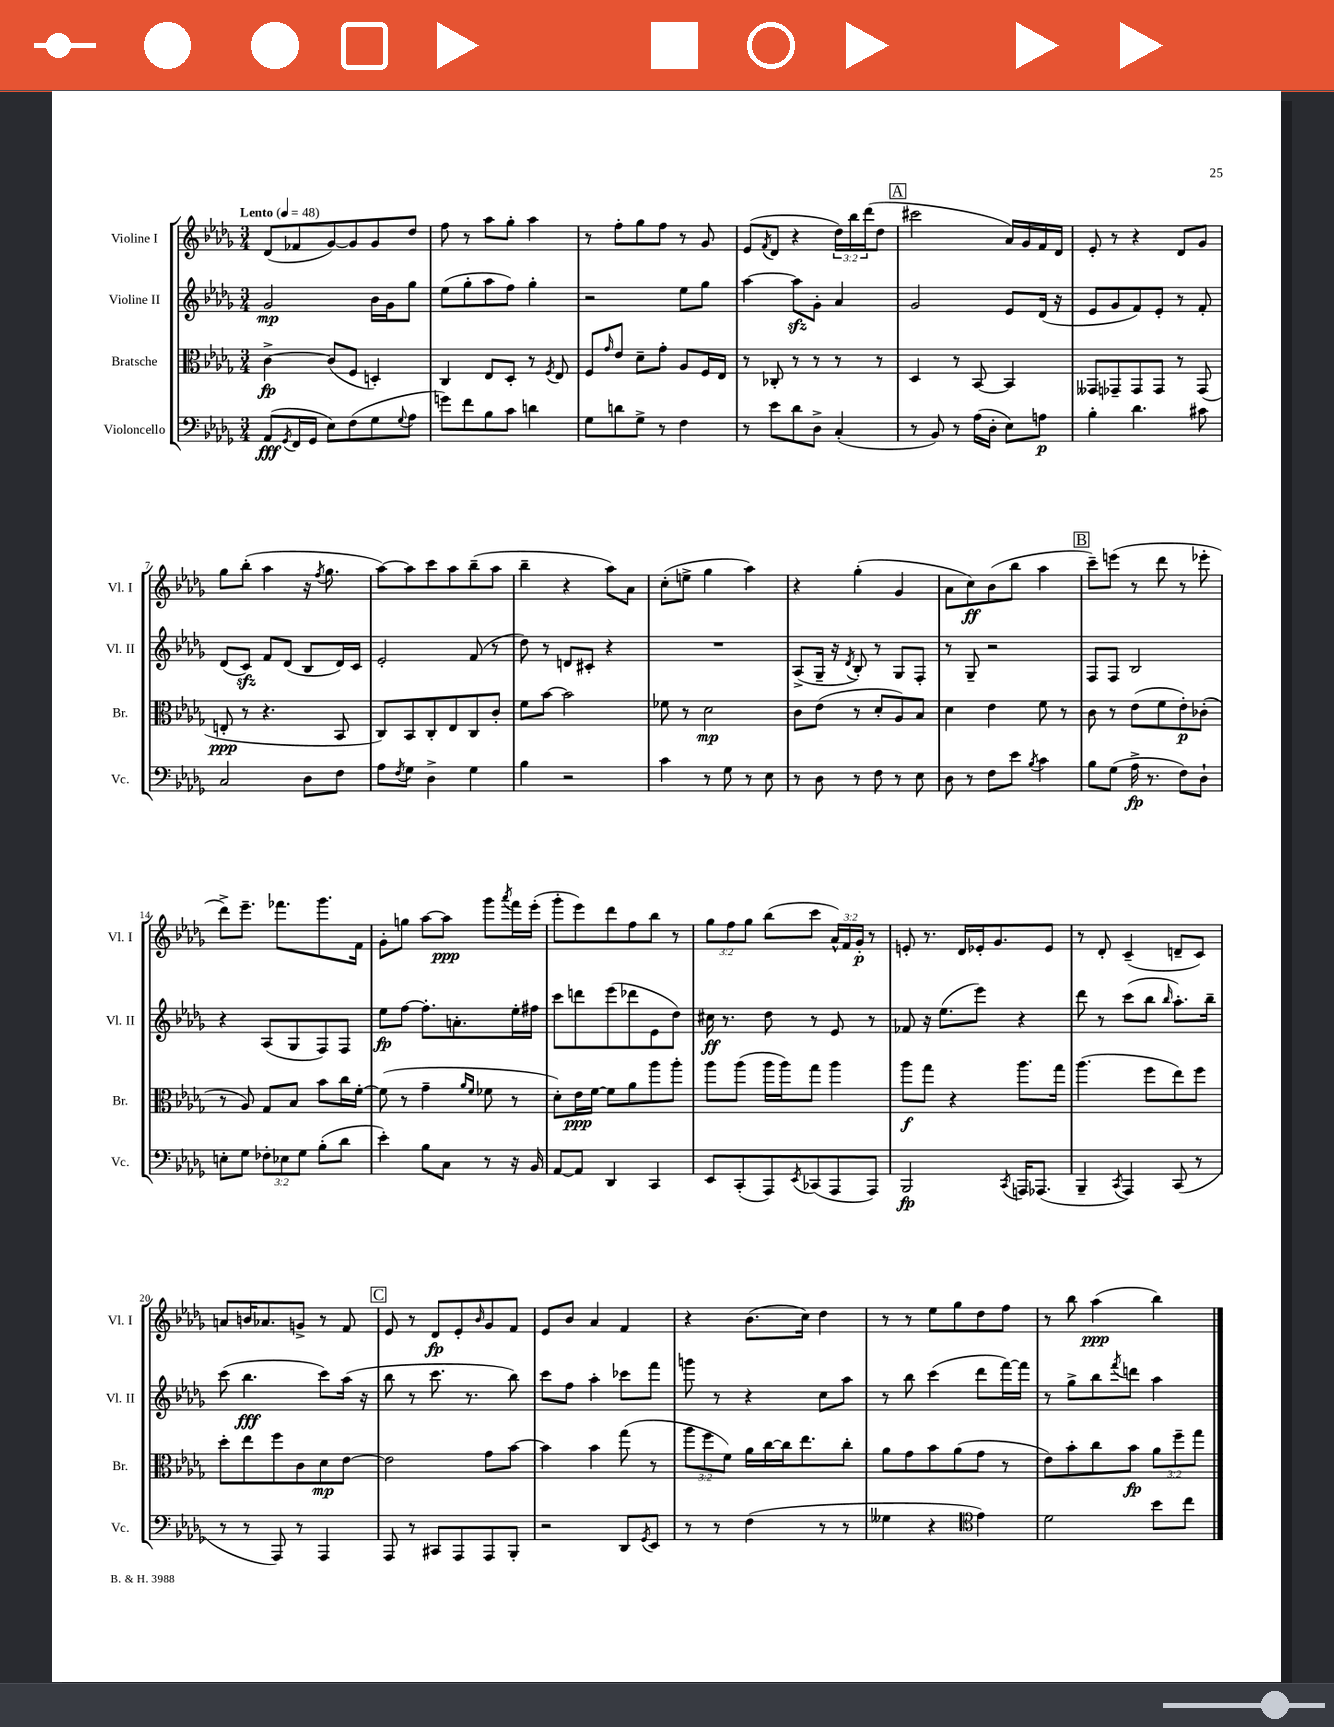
<<
\new StaffGroup <<
\new Staff = "s0" \with { instrumentName = "Violine I" shortInstrumentName = "Vl. I" } {
    \clef treble \key des \major \numericTimeSignature \time 3/4 \override Staff.TupletNumber.text = #tuplet-number::calc-fraction-text \tempo "Lento" 4 = 48
    des'8( fes'8 ges'8~) ges'8 ges'8 des''8 |
    f''8 r8 aes''8 ges''8-. aes''4 |
    r8 f''8-. ges''8 f''8 r8 ges'8 |
    ees'8( \acciaccatura { f'8 } des'8 r4 \tuplet 3/2 { des''16) bes''16 des'''16( } des''8 |
    \mark \markup { \box "A" } cis'''2 aes'16) ges'16 f'16 des'16 |
    ees'8-. r8 r4 des'8 ges'8 |
    ges''8 bes''8-.( aes''4 r16 \acciaccatura { f''8 } ges''8. |
    aes''8~) aes''8 c'''8 aes''8 bes''8--( aes''8 |
    bes''4-- r4 aes''8) aes'8 |
    c''8-.( e''8-> ges''4 aes''4) |
    r4 ges''4-.( ges'4 |
    aes'8 c''8\ff) bes'8( bes''8 aes''4 |
    \mark \markup { \box "B" } c'''8--) e'''8( r8 des'''8 r8 ees'''8-. |
    des'''8->) ees'''8.-- fes'''8. ges'''8. f'16 |
    ges'8-. g''8 aes''8~ aes''8\ppp ges'''8 \acciaccatura { aes'''8 } f'''16 ees'''16-.( |
    ges'''8-. ees'''8) des'''8 f''8 bes''8 r8 |
    \tuplet 3/2 { ges''8 f''8 ges''8 } bes''8( c'''8 \tuplet 3/2 { aes'16-^) f'16 ges'16-.\p } r8 |
    e'8-. r8. des'16 ees'16-. ges'8. ees'8 |
    r8 des'8-. c'4--( d'8-- c'8) |
    a'8 b'16 aes'8. g'8-> r8 f'8 |
    \mark \markup { \box "C" } ees'8 r8 des'8\fp ees'8-. \grace { bes'16 } ges'8 f'8 |
    ees'8 bes'8 aes'4 f'4 |
    r4 bes'8.( c''16) des''4 |
    r8 r8 ees''8 ges''8 des''8 f''8 |
    r8 bes''8 aes''4\ppp( bes''4) \bar "|." |
}
\new Staff = "s1" \with { instrumentName = "Violine II" shortInstrumentName = "Vl. II" } {
    \clef treble \key des \major \numericTimeSignature \time 3/4
    ges'2\mp bes'16 ges'16 ges''8 |
    ees''8( ges''8-. aes''8 f''8) ges''4-. |
    r2 ees''8 ges''8 |
    aes''4~ aes''8\sfz ges'8-. aes'4 |
    \mark \markup { \box "A" } ges'2 ees'8 des'16( r16 |
    ees'8 ges'8 f'8) ees'8-. r8 f'8-. |
    des'8( c'8\sfz) f'8 des'8( bes8 des'16) c'16 |
    ees'2-. f'8( r8 |
    des''8) r8 d'8 cis'8-. r4 |
    R2. |
    aes8->( ges16-- r16 \acciaccatura { des'8 } bes8-.) r8 ges8 f8-. |
    r8 ges8-- r2 |
    \mark \markup { \box "B" } f8 f8 bes2 |
    r4 aes8( ges8 f8) f8 |
    ees''8\fp f''8~ f''8.-. a'8.-. ees''16-. fis''16 |
    c'''8 d'''8 ees'''8( des'''8 ees'8 des''8) |
    cis''16\ff r8. des''8 r8 ees'8 r8 |
    fes'8 r16 ees''8.( ees'''8) r4 |
    des'''8 r8 c'''8( bes''8 \grace { bes''16 } aes''8.-.) bes''16-- |
    c'''8( bes''4.\fff c'''8) aes''16( r16 |
    \mark \markup { \box "C" } bes''8 r8 c'''8. r8. bes''8) |
    c'''8 f''8 aes''4-. ces'''8 f'''8 |
    g'''8 r8 r4 c''8 aes''8 |
    r8 bes''8 c'''4( des'''8 f'''16~) f'''16 |
    r8 ges''8-> bes''8 \acciaccatura { f'''8 } d'''8 aes''4 \bar "|." |
}
\new Staff = "s2" \with { instrumentName = "Bratsche" shortInstrumentName = "Br." } {
    \clef alto \key des \major \numericTimeSignature \time 3/4 \override Staff.TupletNumber.text = #tuplet-number::calc-fraction-text
    c'4~->\fp c'8( f8 d4-.) |
    c4 ees8 des8-. r8 \acciaccatura { f8 } ees8 |
    f8 \grace { ges'16 } ees'8 des'8-- ges'8-. aes8 f16 ees16 |
    r8 ces8-. r8 r8 r8 r8 |
    \mark \markup { \box "A" } des4 r8 bes,8~ bes,4 |
    geses,8 ges,8-- ges,8 ges,8 r8 ges,8( |
    e8-.\ppp r8 r4. bes,8 |
    c8) bes,8 c8-. ees8 c8 c'8-. |
    f'8 bes'8~ bes'2 |
    fes'8 r8 des'2\mp |
    c'8 ees'8( r8 des'8-. aes8) bes8 |
    des'4 ees'4 f'8 r8 |
    \mark \markup { \box "B" } c'8 r8 ees'8( f'8 ees'8-.\p) ces'8-.( |
    r8 aes8) ges8 bes8 bes'8 c''16 f'16~-. |
    f'8( r8 ges'4-- \grace { aes'16 f'16 } fes'8 r8 |
    des'8-.) ees'16\ppp f'16~ f'8 aes'8 aes''8 aes''8-. |
    aes''8 aes''8( aes''16 aes''16) ges''8 aes''4 |
    aes''8\f ges''8 r4 aes''8. ges''16 |
    aes''4.( f''8 ees''8) f''8 |
    des''8-. ees''8 f''8 c'8 des'8\mp ees'8~ |
    \mark \markup { \box "C" } ees'2 ges'8 bes'8~ |
    bes'4 bes'4 ges''8( r8 |
    \tuplet 3/2 { aes''8 f''8 f'8) } aes'16 c''16~ c''16 ees''8. c''8-. |
    aes'8 ges'8 bes'8 aes'8( ges'8 r8 |
    ees'8) bes'8-. c''8 bes'8\fp \tuplet 3/2 { aes'8 f''8-- ges''8 } \bar "|." |
}
\new Staff = "s3" \with { instrumentName = "Violoncello" shortInstrumentName = "Vc." } {
    \clef bass \key des \major \numericTimeSignature \time 3/4 \override Staff.TupletNumber.text = #tuplet-number::calc-fraction-text
    aes,8\fff( \acciaccatura { ges,8 } f,16 ges,16 ees8) f8( ges8 \appoggiatura { ges8 } aes8 |
    g'8) f'8 bes8 c'8 d'4 |
    ges8 d'8 ges8-> r8 f4 |
    r8 ees'8 des'8 des8-> c4-.( |
    \mark \markup { \box "A" } r8 bes,8) r8 aes16( des16-. ees8) a8\p |
    bes4-. des'4. cis'8 |
    c2 des8 f8 |
    aes8 \acciaccatura { f8 } ges8 des4-> ges4 |
    bes4 r2 |
    c'4 r8 ges8 r8 ees8 |
    r8 des8 r8 f8 r8 ees8 |
    des8 r8 f8 ees'8 \acciaccatura { bes8 } c'4 |
    \mark \markup { \box "B" } bes8 ges8( aes16->\fp r8. f8) des8-! |
    e8-. ges8 \tuplet 3/2 { fes8-. ees8 ges8 } bes8-.( des'8 |
    ees'4-.) bes8 c8 r8 r16 bes,16 |
    aes,8~ aes,8 des,4 c,4 |
    ees,8 c,8-.( aes,,8) \acciaccatura { ees,8 } ces,8( aes,,8 aes,,8) |
    bes,,2\fp \acciaccatura { c,8 } a,,16 aes,,8.( |
    bes,,4-- \acciaccatura { c,8 } aes,,4) c,8( r8 |
    r8 r8 aes,,8) r8 aes,,4 |
    \mark \markup { \box "C" } aes,,8 r8 cis,8 aes,,8 aes,,8 bes,,8-. |
    r2 des,8 \acciaccatura { ges,8 } ees,8 |
    r8 r8 f4( r8 r8 |
    geses4 r4 \clef tenor ees'4) |
    des'2 bes'8 c''8 \bar "|." |
}
>>
>>
